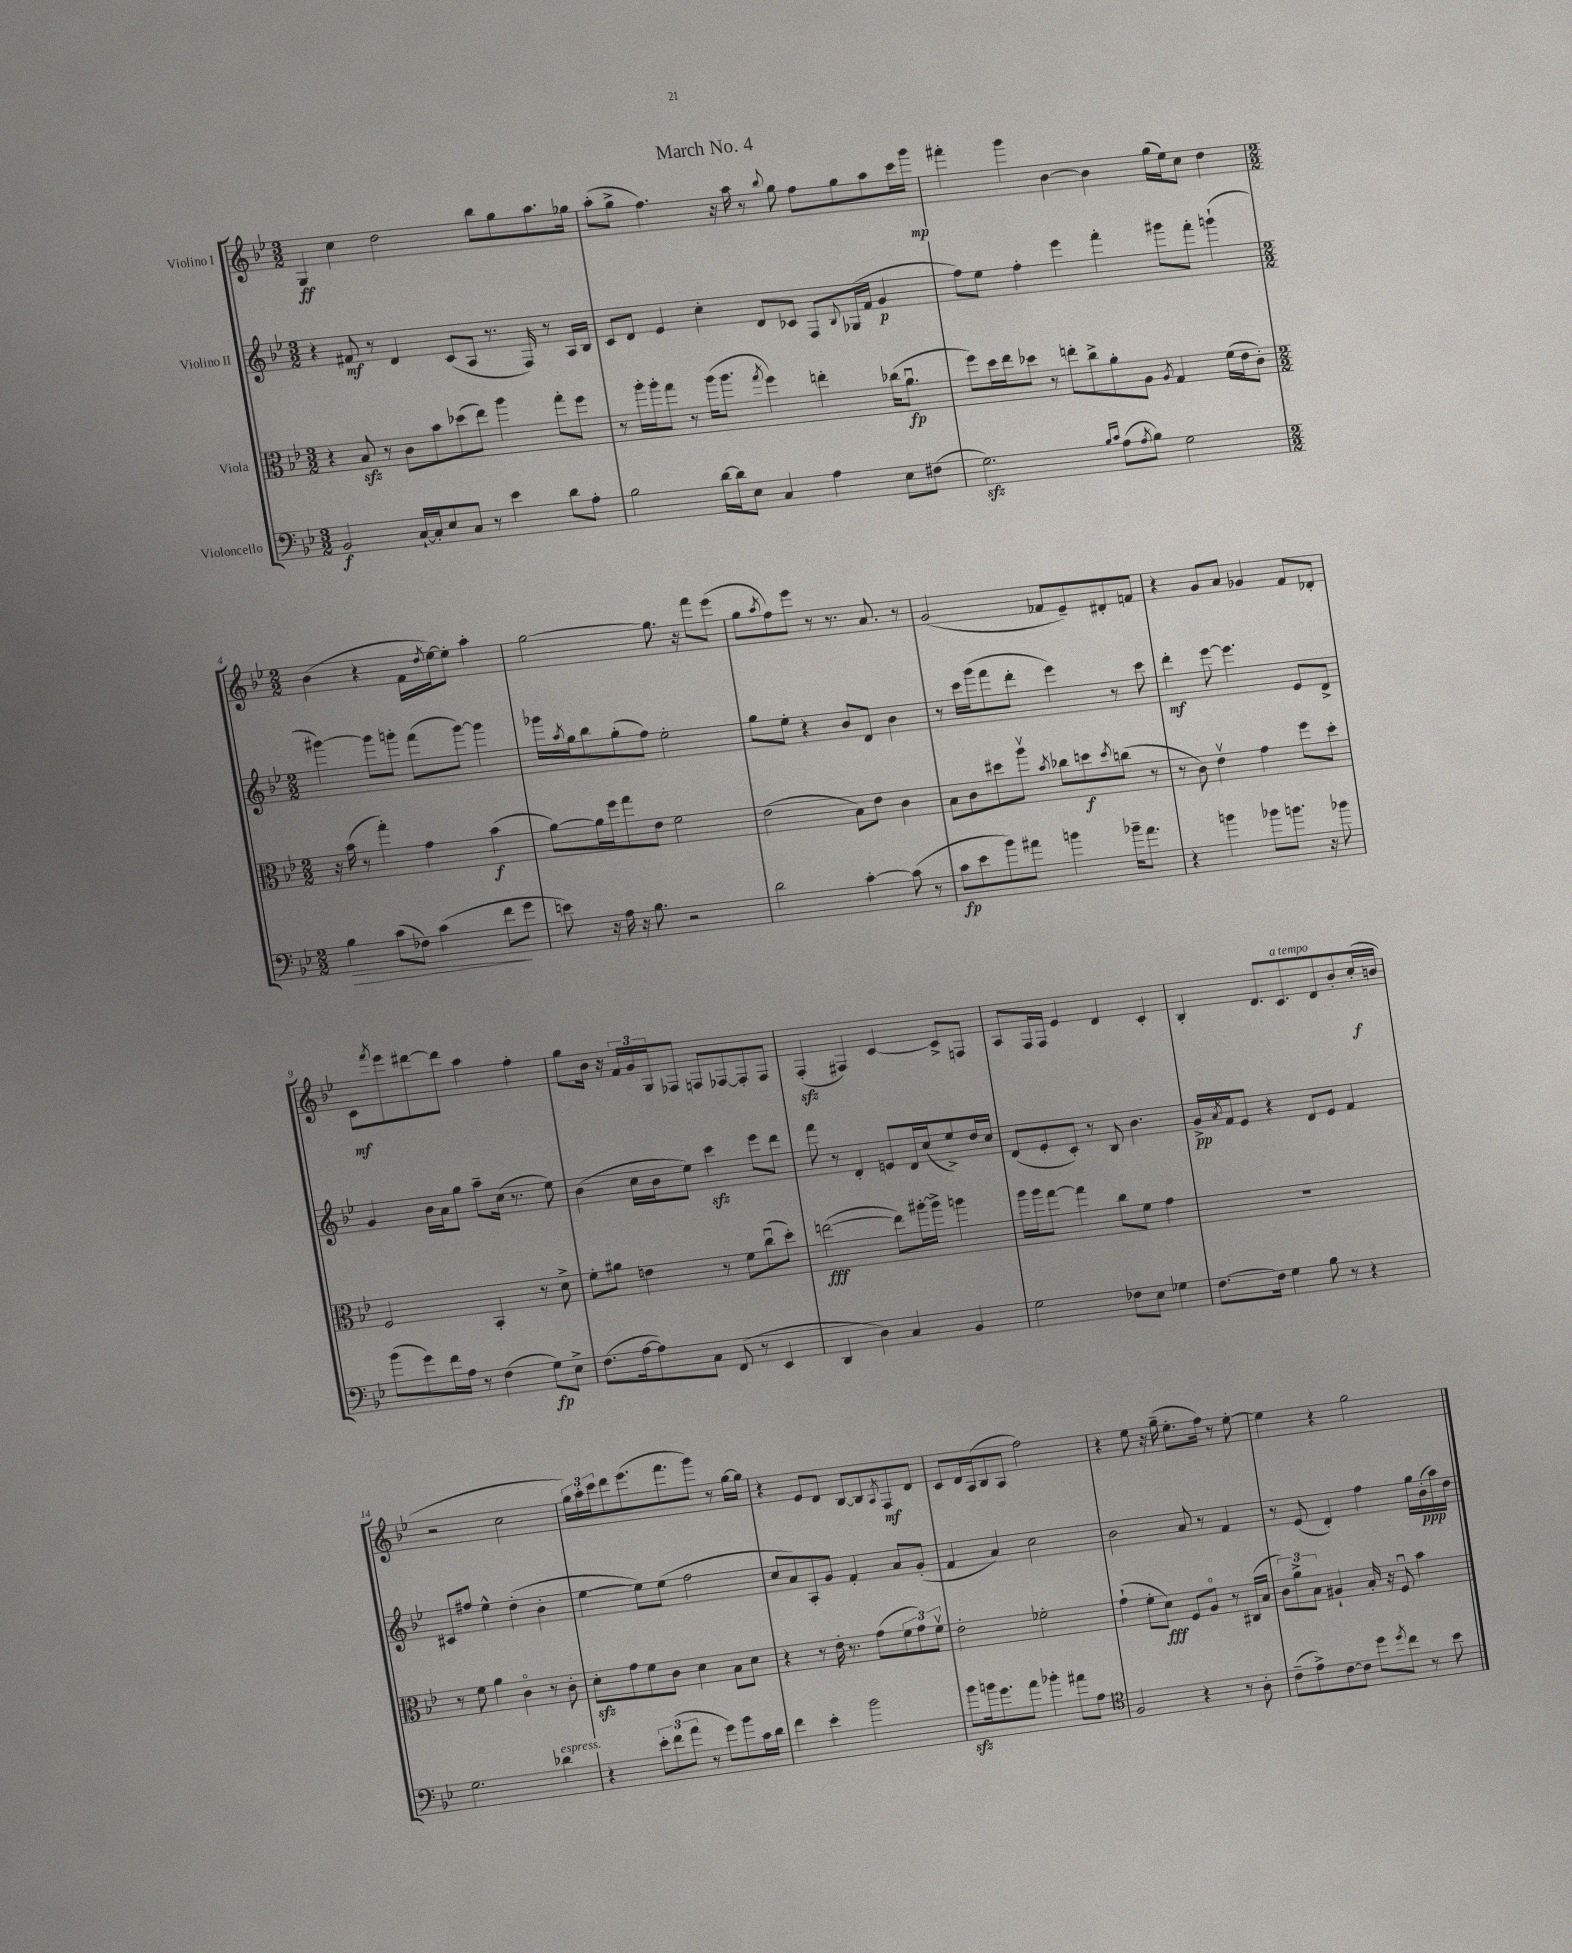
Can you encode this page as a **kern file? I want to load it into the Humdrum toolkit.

**kern	**dynam	**kern	**dynam	**kern	**dynam	**kern	**dynam
*part4	*part4	*part3	*part3	*part2	*part2	*part1	*part1
*staff4	*staff4	*staff3	*staff3	*staff2	*staff2	*staff1	*staff1
*I"Violoncello	*	*I"Viola	*	*I"Violino II	*	*I"Violino I	*
*clefF4	*	*clefC3	*	*clefG2	*	*clefG2	*
*k[b-e-]	*	*k[b-e-]	*	*k[b-e-]	*	*k[b-e-]	*
*M3/2	*	*M3/2	*	*M3/2	*	*M3/2	*
=1	=1	=1	=1	=1	=1	=1	=1
2BB-/	f	4r	.	4r	.	4G/	ff
.	.	8B-zz/	.	8f#X/	mf	4cc\	.
.	.	8r	.	8r	.	.	.
[16C`/LL	.	8c\L	.	4d/	.	2dd\	.
16C'/J]	.	.	.	.	.	.	.
8E-/	.	8b-\	.	.	.	.	.
8C/J	.	(8dd-X\	.	(8c/L	.	.	.
8r	.	8ee-\J)	.	8A/J	.	.	.
4e-\	.	4aa\	.	8.r	.	8bb-\L	.
.	.	.	.	.	.	8gg\	.
.	.	.	.	16F/)	.	.	.
8d\L	.	8gg'\L	.	8r	.	8.aa\	.
8A'\J	.	8ff\J	.	16A/LL	.	.	.
.	.	.	.	16B-/JJ	.	16gg-X\Jk	.
=2	=2	=2	=2	=2	=2	=2	=2
2B-\	.	8r	.	8c/L	.	(8aa'\L	.
.	.	16aa'\LL	.	8d/J	.	8gg^\J	.
.	.	16aa'\J	.	.	.	.	.
.	.	8gg\J	.	4e-/	.	4.ff\)	.
.	.	8r	.	.	.	.	.
[16d\LL	.	(16aa\KL	.	4cc'\	.	.	.
16d\J]	.	8.aa\J	.	.	.	.	.
8E-\J	.	.	.	.	.	16r	.
.	.	.	.	.	.	16aa\	.
.	.	8qgg/	.	.	.	.	.
4C/	.	4ff\)	.	8d/L	.	8r	.
.	.	.	.	.	.	8qqbb-/	.
.	.	.	.	8c-X/J	.	8gg\	.
4A\	.	4een'\	.	8F/L	.	8ff\L	.
.	.	.	.	8qqB-/	.	.	.
.	.	.	.	(16G-X/L	.	8gg\	.
.	.	.	.	16f/JJ	.	.	.
8E-\L	.	(16cc-X\KL	.	4g/	p	8aa\	.
.	.	8.au\J	fp	.	.	.	.
(8F#X\J	.	.	.	.	.	16ccc\L	.
.	.	.	.	.	.	16ggg\JJ	mp
=3	=3	=3	=3	=3	=3	=3	=3
2.Gzz\)	.	8ff\L)	.	8ff\L)	.	4fff#X'\	.
.	.	16dd\L	.	8ee-\J	.	.	.
.	.	16ee-\J	.	.	.	.	.
.	.	8dd-X\J	.	4ff'\	.	4ggg\	.
.	.	8r	.	.	.	.	.
.	.	8een'\L	.	4eee-\	.	[4b-\	.
.	.	8cc^\	.	.	.	.	.
16qqB-/LL	.	.	.	.	.	.	.
16qqc/JJ	.	.	.	.	.	.	.
(8A\L	.	8a'\	.	4fff'\	.	4b-\]	.
8qA/	.	.	.	.	.	.	.
8B-\J)	.	8A\J	.	.	.	.	.
.	.	8qA/	.	.	.	.	.
2G\	.	4G/	.	8ggg#X\L	.	(16gg\LL	.
.	.	.	.	.	.	16ee-\J)	.
.	.	.	.	8fff'\J	.	8cc\J	.
.	.	(16f\LL	.	(4gggn`\	.	4dd\	.
.	.	16e-\J	.	.	.	.	.
.	.	8c'\J)	.	.	.	.	.
!!LO:LB:g=z
=4	=4	=4	=4	=4	=4	=4	=4
*M2/2	*	*M2/2	*	*M2/2	*	*M2/2	*
!	!LO:HP:b	!	!	!	!	!	!
4B-\	>	16r	.	[4ggg#X\)	.	(4b-\	.
.	.	(16b-\	.	.	.	.	.
.	.	8r	.	.	.	.	.
(8c\L	.	4gg'\)	.	8ggg#\L]	.	4r	.
8F-X\J)	.	.	.	8gggn'\J	.	.	.
(4c\	.	4g\	.	(8fff\L	.	16f\LL	.
.	.	.	.	.	.	8qdd/	.
.	.	.	.	.	.	[16ee-\J)	.
.	.	.	.	[8ggg\J)	.	8ee-'\J]	.
8f\L	.	(4b-\	f	4ggg\]	.	4aa'\	.
8g\J	]	.	.	.	.	.	.
=5	=5	=5	=5	=5	=5	=5	=5
8en\)	.	[8a\L)	.	16ggg-X\LL	.	[2gg\	.
.	.	.	.	8qaa/	.	.	.
.	.	.	.	16gg\J	.	.	.
16r	.	16a\L]	.	8bb-\	.	.	.
16A\	.	16ff\J	.	.	.	.	.
16r	.	8gg\	.	(8gg'\	.	.	.
8.B-\	.	.	.	.	.	.	.
.	.	8e-\J	.	8ff\J)	.	.	.
2r	.	2f\	.	2ee-'\	.	8.gg\]	.
.	.	.	.	.	.	16r	.
.	.	.	.	.	.	8fff\L	.
.	.	.	.	.	.	(8eee-\J	.
=6	=6	=6	=6	=6	=6	=6	=6
2d\	.	(2e-\	.	8gg\L	.	8gg\L	.
.	.	.	.	.	.	8qaa/	.
.	.	.	.	8ee-'\J	.	8ff\)	.
.	.	.	.	4r	.	8eee-\J	.
.	.	.	.	.	.	8r	.
[4c'\	.	8B-\L)	.	8b-/L	.	8.r	.
.	.	8e-\J	.	8d/J	.	.	.
.	.	.	.	.	.	8.a/	.
(8c\]	.	4c\	.	4b-\	.	.	.
8r	.	.	.	.	.	8r	.
=7	=7	=7	=7	=7	=7	=7	=7
8c\L	fp	8B-\L	.	8r	.	(2g/	.
8e-\	.	8c\	.	16ccc\LL	.	.	.
.	.	.	.	(16ggg\J	.	.	.
8b-\)	.	8dd#X\	.	8fff\	.	.	.
8a#X\J	.	8aav\J	.	8ddd'\J	.	.	.
.	.	8qb-/	.	.	.	.	.
4bn\	.	8cc-X\L	.	4eee-\)	.	8f-X/L	.
.	.	8ddn\	f	.	.	8e-~/)	.
.	.	8qdd/	.	.	.	.	.
16b-X~\KL	.	(8ccn\J	.	8r	.	8d#X'/	.
8.a#\J	.	.	.	.	.	.	.
.	.	8r	.	8ccc\	.	8fn/J	.
=8	=8	=8	=8	=8	=8	=8	=8
4r	.	8r	.	4ddd'\	mf	4r	.
.	.	8c\)	.	.	.	.	.
4bn\	.	4e-v\	.	[8eee-\	.	8g/L	.
.	.	.	.	4.eee-\]	.	8a/J	.
8b-X\L	.	4g\	.	.	.	4g-X/	.
8.bn\J	.	.	.	.	.	.	.
.	.	8ff\L	.	8e-/L	.	8f/L	.
16r	.	.	.	.	.	.	.
8b-X\	.	8dd'\J	.	8d^/J	.	8d-X'/J	.
!!LO:LB:g=z
=9	=9	=9	=9	=9	=9	=9	=9
(8b-\L	.	2F/	.	4g/	.	8c\L	mf
.	.	.	.	.	.	8qfff/	.
8g\)	.	.	.	.	.	8eee-\	.
16f\L	.	.	.	16b-\LL	.	[8ddd#X\	.
16A\JJ	.	.	.	16a\J	.	.	.
8r	.	.	.	8gg\J	.	8ddd#\J]	.
(4F\	.	4BB-'/	.	8aa~\L	.	4aa\	.
.	.	.	.	(16cc\Jk	.	.	.
.	.	.	.	8.r	.	.	.
8G\L)	fp	8r	.	.	.	4ff'\	.
8E-^\J	.	8d^\	.	8ee-\)	.	.	.
=10	=10	=10	=10	=10	=10	=10	=10
(8.F\L	.	8f'\L	.	(4b-\	.	8gg\L	.
.	.	8a#X\J	.	.	.	16b-\Jk	.
[16A\k	.	.	.	.	.	16r	.
8A\])	.	4en\	.	16cc\LL	.	24f/LL	.
.	.	.	.	.	.	24g/	.
.	.	.	.	16b-\J	.	.	.
.	.	.	.	.	.	24G/J	.
8C\J	.	.	.	8ee-\J)	.	8F-X/J	.
(8FF/	.	8r	.	4ccczz\	.	8Fn/L	.
8r	.	8f\L	.	.	.	[8F-X/	.
4EE-/	.	(8ccu\	.	8eee-\L	.	8F-'/]	.
.	.	8dd'\J)	.	8ddd\J	.	8F-/J	.
=11	=11	=11	=11	=11	=11	=11	=11
4DD/	.	([2een\	fff	8fff\	.	(4Fzz'/	.
.	.	.	.	8r	.	.	.
4D\)	.	.	.	4d'/	.	4F#X/)	.
4C/	.	8ee\L])	.	8en/L	.	[4c/	.
.	.	[16aa#X'\L	.	16d/L	.	.	.
.	.	16aa#^\JJ]	.	(16cc/J	.	.	.
4BB-/	.	4aan\	.	8ee-^/)	.	8c^/L]	.
.	.	.	.	16dd/L	.	8Fn/J	.
.	.	.	.	16cc/JJ	.	.	.
=12	=12	=12	=12	=12	=12	=12	=12
2G\	.	16aa\LL	.	(8d/L	.	8A/L	.
.	.	16aa\J	.	.	.	.	.
.	.	[8gg\J	.	8e-'/	.	16F/L	.
.	.	.	.	.	.	16F/JJ	.
.	.	4gg\]	.	8c'/J)	.	4e-/	.
.	.	.	.	8r	.	.	.
8F-X\L	.	8cc\L	.	8B-/	.	4d/	.
8E-\J	.	8f\J	.	4.b-\	.	.	.
4G-X\	.	4g\	.	.	.	4c'/	.
=13	=13	=13	=13	=13	=13	=13	=13
[8.F\L	.	1r	.	16g^/LL	pp	4B-'/	.
.	.	.	.	8qa/	.	.	.
.	.	.	.	16f/J	.	.	.
.	.	.	.	8e-/J	.	.	.
16F\Jk]	.	.	.	.	.	.	.
4G\	.	.	.	4r	.	8.d/L	.
!	!	!	!	!	!	!LO:TX:a:i:t=a tempo	!
.	.	.	.	.	.	8.c/	.
8B-\	.	.	.	8d/L	.	.	.
8r	.	.	.	8e-/J	.	8d/	.
4r	.	.	.	4f/	.	8b-'/	.
.	.	.	.	.	.	(16cc'/L	f
.	.	.	.	.	.	16bn/JJ	.
!!LO:LB:g=z
=14	=14	=14	=14	=14	=14	=14	=14
2.G\	.	8r	.	8c#X/L	.	2r	.
.	.	8f\	.	8ff#X/J	.	.	.
.	.	4a\	.	4ee-^^\	.	.	.
.	.	4c\	.	(4dd'\	.	2cc\	.
!LO:TX:a:i:t=espress.	!	!	!	!	!	!	!
4d-X\	.	8r	.	4b-'\	.	.	.
.	.	8c'\	.	.	.	.	.
=15	=15	=15	=15	=15	=15	=15	=15
4r	.	8dzz'\L	.	[4ee-\	.	24gg\LL)	.
.	.	.	.	.	.	24aa'\	.
.	.	.	.	.	.	24ccc\J	.
.	.	8g\	.	.	.	8ddd\	.
12e-'\L	.	8f\	.	8ee-\L])	.	(8.eee-\	.
(12f\	.	.	.	.	.	.	.
.	.	8c\J	.	(8ee-\J	.	.	.
12a\J	.	.	.	.	.	.	.
.	.	.	.	.	.	8.fff\	.
8r	.	4d\	.	2ff\	.	.	.
8g\L)	.	.	.	.	.	8ggg\J)	.
8b-\	.	8B-\L	.	.	.	8r	.
16c\L	.	8d\J	.	.	.	[16gg\LL	.
16d\JJ	.	.	.	.	.	16gg\JJ]	.
=16	=16	=16	=16	=16	=16	=16	=16
4f\	.	4r	.	8cc/L	.	4r	.
.	.	.	.	8a/)	.	.	.
4e-'\	.	8r	.	8A'/	.	8e-/L	.
.	.	16e-'\	.	8g/J	.	8d/J	.
.	.	8.r	.	.	.	.	.
2b-\	.	.	.	4f'/	.	[8B-/L	.
.	.	(8g\L	.	.	.	8B-/]	.
.	.	.	.	.	.	8qA/	.
.	.	12f\	.	8a/L	.	8F/	mf
.	.	12g\)	.	.	.	.	.
.	.	.	.	(8g'/J	.	8d/J	.
.	.	12fv\J	.	.	.	.	.
=17	=17	=17	=17	=17	=17	=17	=17
8b-zz\L	.	2e-'\	.	4f/	.	8c/L	.
16bn\k	.	.	.	.	.	16d/L	.
8.g\	.	.	.	.	.	(16A/J	.
.	.	.	.	4a/)	.	8B-/	.
8a\J	.	.	.	.	.	8A/J	.
4b-X'\	.	2f-X'\	.	2cc\	.	2ff\)	.
8a#X\L	.	.	.	.	.	.	.
8A\J	.	.	.	.	.	.	.
=18	=18	=18	=18	=18	=18	=18	=18
*clefC4	*	*	*	*	*	*	*
2F/	.	(4g`\	.	2b-\	.	4r	.
.	.	8f'\L	.	.	.	8ee-\	.
.	.	8d\J)	fff	.	.	16r	.
.	.	.	.	.	.	(16gg~\	.
4r	.	8F/L	.	8a/	.	8.ee-'\L	.
.	.	8A/J	.	8r	.	.	.
.	.	.	.	.	.	16ff\Jk)	.
8r	.	8r	.	4f/	.	8r	.
8A'\	.	(16C#X/LL	.	.	.	[8ee-'\	.
.	.	16B-/JJ	.	.	.	.	.
=19	=19	=19	=19	=19	=19	=19	=19
(8c~\L	.	12c\L)	.	8r	.	4ee-\]	.
.	.	12a^\	.	.	.	.	.
8e-^\)	.	.	.	(8e-/	.	.	.
.	.	12B-\J	.	.	.	.	.
[8c\	.	4A#X`/	.	4d'/)	.	4r	.
8c\J]	.	.	.	.	.	.	.
8dd\L	.	16B-'/	.	4ff\	.	2gg\	.
.	.	16r	.	.	.	.	.
8qdd/	.	.	.	.	.	.	.
8cc\J	.	8Fu/	.	.	.	.	.
8r	.	4b-\	.	16gg\LL	.	.	.
.	.	.	.	(16b-'\	ppp	.	.
8b-\	.	.	.	16aa\)	.	.	.
.	.	.	.	16dd\JJ	.	.	.
==	==	==	==	==	==	==	==
*-	*-	*-	*-	*-	*-	*-	*-
